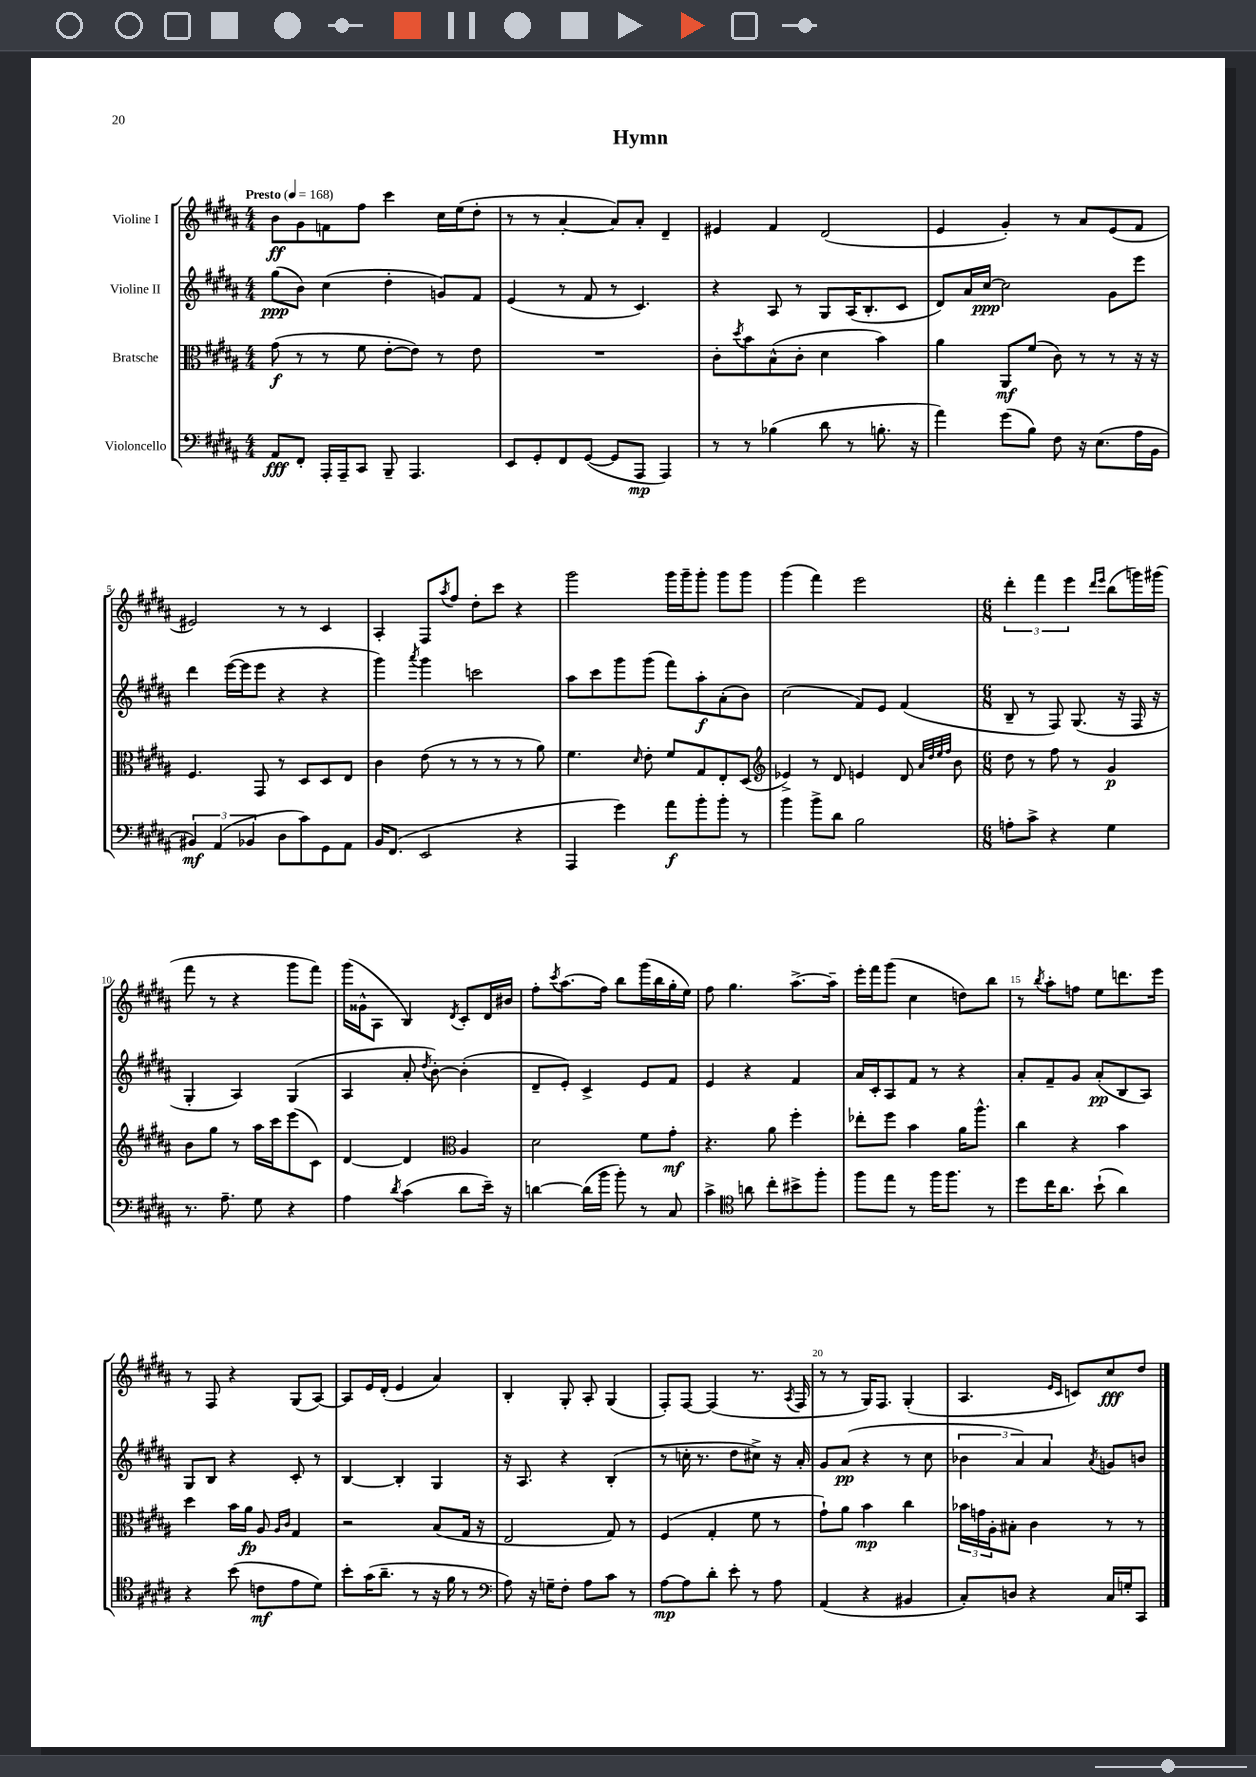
\header { title = "Hymn" }
<<
\new StaffGroup <<
\new Staff = "s0" \with { instrumentName = "Violine I" } {
    \clef treble \key b \major \numericTimeSignature \time 4/4 \tempo "Presto" 4 = 168
    b'8\ff gis'8 f'8 fis''8 cis'''4 cis''16 e''16( dis''8-. |
    r8 r8 ais'4~-. ais'8) ais'8-. dis'4-- |
    eis'4 fis'4 dis'2( |
    e'4 gis'4-.) r8 ais'8 e'8( fis'8 |
    eis'2) r8 r8 cis'4 |
    ais4-. fis8 \acciaccatura { ais''8 } fis''8 dis''8-. cis'''8 r4 |
    gis'''2 gis'''16 gis'''16-- gis'''8-. gis'''8 gis'''8 |
    gis'''4( fis'''4) e'''2 |
    \numericTimeSignature \time 6/8 \tuplet 3/2 { dis'''4-. fis'''4 e'''4 } \grace { dis'''16 e'''16 } b''8( g'''16) gis'''16( |
    fis'''8 r8 r4 gis'''8 fis'''8) |
    gis'''16( gisis'16-^ ais8 b4) \acciaccatura { dis'8 } cis'8-. dis'16 bis'16 |
    fis''8-. \acciaccatura { cis'''8 } ais''8.( fis''16) b''8 gis'''16( b''16 gis''16-. e''16) |
    fis''8 gis''4. ais''8.~-> ais''16-- |
    e'''16-. fis'''16 gis'''8( cis''4 d''8) b''8 |
    r8 \acciaccatura { b''8 } ais''8-. f''8 e''8 d'''8. e'''16 |
    r8 fis8 r4 gis8( ais8~) |
    ais8 e'16 dis'16-.( e'4 ais'4) |
    b4-. gis8-. ais8-. gis4( |
    fis8-.) fis8~ fis4( r8. \acciaccatura { ais8 } fis16 |
    r8 r8 gis16) fis8. gis4-.( |
    ais4. \grace { e'16 cis'16 } c'8) cis''8\fff dis''8 \bar "|." |
}
\new Staff = "s1" \with { instrumentName = "Violine II" } {
    \clef treble \key b \major \numericTimeSignature \time 4/4
    gis''8\ppp( b'8) cis''4( dis''4-. g'8) fis'8 |
    e'4( r8 fis'8 r8 cis'4.) |
    r4 ais8 r8 gis8 ais16( b8.-. cis'8 |
    dis'8) ais'16 cis''16~\ppp cis''2 gis'8 e'''8 |
    dis'''4 e'''16~( e'''16 e'''8 r4 r4 |
    gis'''4) \acciaccatura { ais'''8 } gis'''4 c'''2 |
    ais''8 cis'''8 gis'''8 gis'''8( fis'''8) ais''8-.\f ais'8-.( b'8) |
    cis''2( fis'8) e'8 fis'4( |
    \numericTimeSignature \time 6/8 b8-- r8 fis8) gis8.( r16 fis16 r16 |
    gis4-. ais4) gis4( |
    ais4 ais'8-. \acciaccatura { dis''8 } b'8~-.) b'4-.( |
    dis'8-- e'8-.) cis'4-> e'8 fis'8 |
    e'4 r4 fis'4 |
    ais'16 cis'16-. ais8 fis'8 r8 r4 |
    ais'8-. fis'8-- gis'8 ais'8-.\pp( b8 ais8) |
    gis8 b8 r4 cis'8-. r8 |
    b4~ b4-. gis4 |
    r16 ais8. r4 b4-.( |
    r8 c''16-. r8. dis''8 cis''8->) r16 ais'16-. |
    gis'8 ais'8\pp( r4 r8 cis''8 |
    \tuplet 3/2 { bes'4 ais'4) ais'4 } \acciaccatura { ais'8 } g'8 b'8 \bar "|." |
}
\new Staff = "s2" \with { instrumentName = "Bratsche" } {
    \clef alto \key b \major \numericTimeSignature \time 4/4
    gis'8\f( r8 r8 fis'8 e'8~-. e'8) r8 e'8 |
    R1 |
    cis'8-. \acciaccatura { dis''8 } b'8 b8-^( cis'8-. dis'4 b'4) |
    ais'4 ais,8\mf fis'8( cis'8) r8 r8 r16 r16 |
    fis4. gis,8 r8 dis8 dis8 e8 |
    cis'4 e'8( r8 r8 r8 r8 ais'8) |
    fis'4. \grace { dis'16 } e'8-. fis'8 gis8 e8-. dis8( |
    \clef treble ees'4->) r8 dis'8 e'4 dis'8 \grace { ais'32 dis''32 e''32 fis''32 } b'8 |
    \numericTimeSignature \time 6/8 dis''8 r8 fis''8 r8 gis'4\p |
    b'8 gis''8 r8 ais''16 cis'''16 e'''8( cis'8) |
    dis'4~ dis'4 \clef alto ais4 |
    dis'2 fis'8 gis'8-.\mf |
    r4. ais'8 fis''4-. |
    ees''8-. fis''8 b'4 ais'16 ais''8.-^ |
    cis''4 r4 b'4 |
    dis''4 b'16 ais'16\fp ais8 \grace { ais16 cis'16 } gis4 |
    r2 b8( gis16 r16 |
    e2 gis8) r8 |
    fis4( gis4-. fis'8 r8 |
    gis'8-!) ais'8 b'4\mp cis''4 |
    \tuplet 3/2 { bes'16 g'16 ais16-. } bis8-. cis'4 r8 r8 \bar "|." |
}
\new Staff = "s3" \with { instrumentName = "Violoncello" } {
    \clef bass \key b \major \numericTimeSignature \time 4/4
    ais,8\fff fis,8-. ais,,16-. ais,,16-- cis,8 b,,8-- ais,,4. |
    e,8 gis,8-. fis,8 gis,8~( gis,8 ais,,8\mp ais,,4) |
    r8 r8 bes4( dis'8 r8 b8.-. r16 |
    ais'4) gis'8( b8) fis8 r16 e8.( ais16 b,16 |
    \tuplet 3/2 { bis,4\mf) ais,4( bes,4 } dis8 cis'8) gis,8 ais,8 |
    b,16 fis,8.( e,2 r4 |
    ais,,4 gis'4) ais'8\f b'8-. b'8-. r8 |
    b'4 b'8-> dis'8 b2 |
    \numericTimeSignature \time 6/8 a8-. cis'8-> r4 gis4 |
    r8. ais8.-- gis8 r4 |
    ais4 \acciaccatura { dis'8 } cis'4( dis'8 e'16--) r16 |
    d'4~ d'16( b'16 b'8-.) r8 cis8 |
    cis'4-> \clef tenor a'8 cis''8-. bis'8-> fis''8-. |
    fis''8 e''8 r8 fis''16 fis''8. r8 |
    dis''8 cis''16 ais'8. b'8-!( ais'4) |
    r4 b'8( c'8\mf e'8 dis'8) |
    b'8-. gis'16( ais'8.-- r8 r16 fis'16 r8 |
    \clef bass ais8) r16 g16-- fis8-. ais8 cis'8 r8 |
    ais8~\mp ais8 dis'8-. e'8-. r8 ais8 |
    ais,4( r4 bis,4 |
    cis8-.) d8 r4 cis16 g16-. cis,8 \bar "|." |
}
>>
>>
